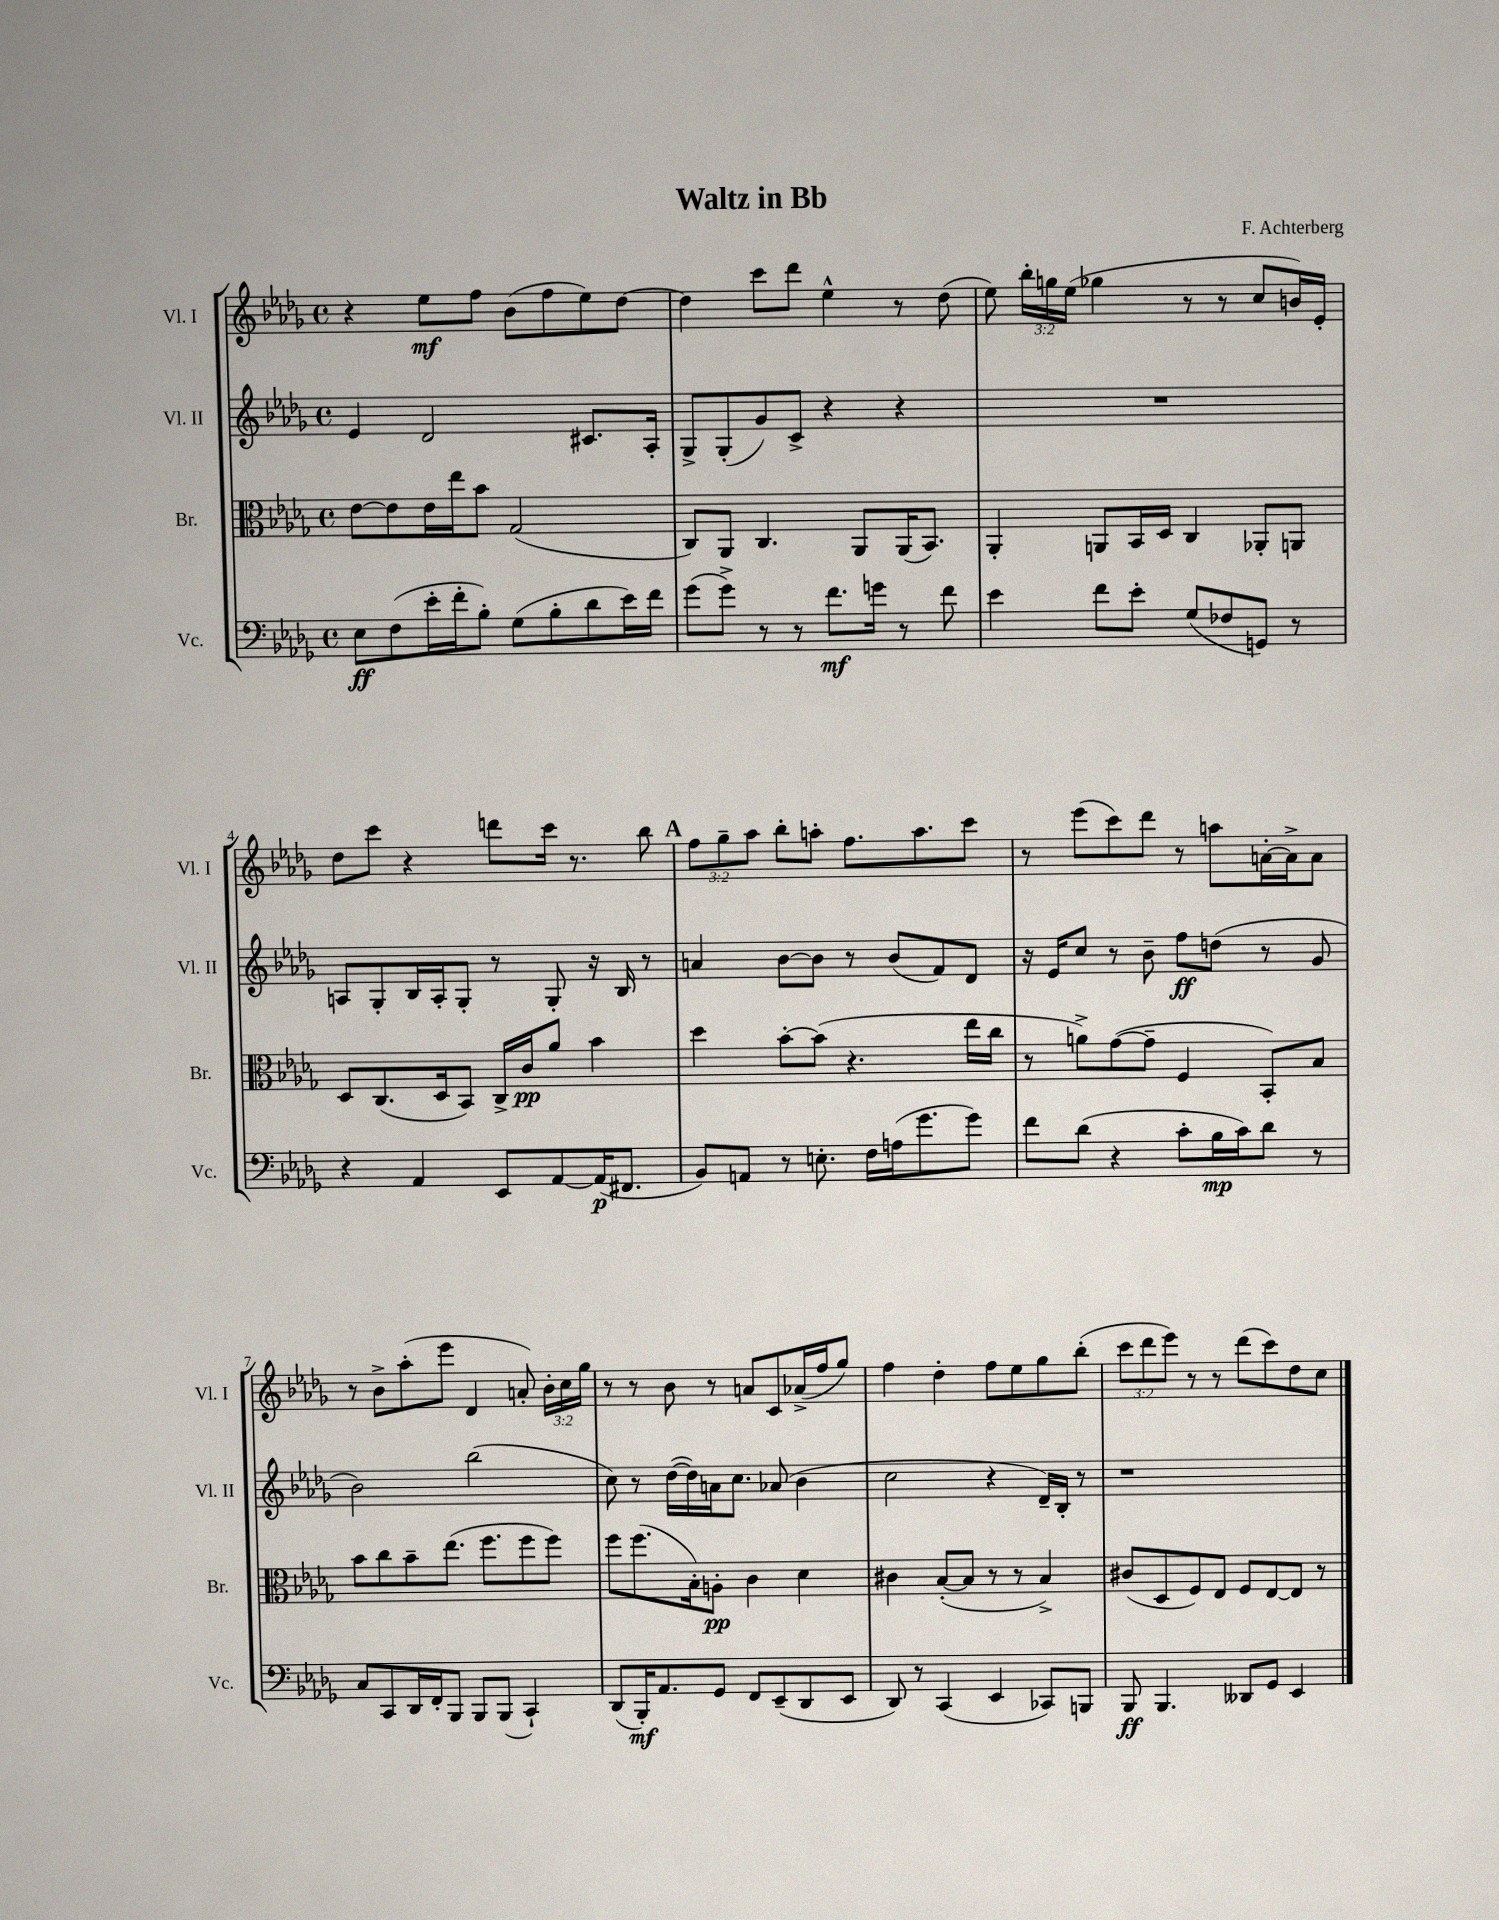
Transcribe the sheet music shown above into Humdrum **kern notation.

**kern	**dynam	**kern	**dynam	**kern	**dynam	**kern	**dynam
*part4	*part4	*part3	*part3	*part2	*part2	*part1	*part1
*staff4	*staff4	*staff3	*staff3	*staff2	*staff2	*staff1	*staff1
*I"Vc.	*	*I"Br.	*	*I"Vl. II	*	*I"Vl. I	*
*I'Vc.	*	*I'Br.	*	*I'Vl. II	*	*I'Vl. I	*
*clefF4	*	*clefC3	*	*clefG2	*	*clefG2	*
*k[b-e-a-d-g-]	*	*k[b-e-a-d-g-]	*	*k[b-e-a-d-g-]	*	*k[b-e-a-d-g-]	*
*M4/4	*	*M4/4	*	*M4/4	*	*M4/4	*
*met(c)	*	*met(c)	*	*met(c)	*	*met(c)	*
=1	=1	=1	=1	=1	=1	=1	=1
8E-\L	ff	[8e-\L	.	4e-/	.	4r	.
(8F\	.	8e-\]	.	.	.	.	.
16e-'\L	.	16e-\L	.	2d-/	.	8ee-\L	mf
16f'\J	.	16ee-\J	.	.	.	.	.
8B-'\J)	.	8b-\J	.	.	.	8ff\J	.
(8G-\L	.	(2G-/	.	.	.	(8b-\L	.
8B-'\	.	.	.	.	.	8ff\	.
8d-\	.	.	.	8.c#X/L	.	8ee-\)	.
16e-\L)	.	.	.	.	.	[8dd-\J	.
16f\JJ	.	.	.	16A-'/Jk	.	.	.
=2	=2	=2	=2	=2	=2	=2	=2
(8g-\L	.	8C/L)	.	8G-^/L	.	4dd-\]	.
8g-^\J)	.	8AA-/J	.	(8G-'/	.	.	.
8r	.	4.C/	.	8g-/)	.	8ccc\L	.
8r	.	.	.	8c^/J	.	8ddd-\J	.
8.f\L	mf	.	.	4r	.	4ee-^^\	.
.	.	8AA-/L	.	.	.	.	.
16gn\Jk	.	.	.	.	.	.	.
8r	.	(16AA-/K	.	4r	.	8r	.
.	.	8.BB-/J)	.	.	.	.	.
8f\	.	.	.	.	.	(8dd-\	.
=3	=3	=3	=3	=3	=3	=3	=3
4e-\	.	4AA-'/	.	1r	.	8ee-\)	.
.	.	.	.	.	.	24bb-'\LL	.
.	.	.	.	.	.	24ggn\	.
.	.	.	.	.	.	(24ee-\JJ	.
8f\L	.	8AAn/L	.	.	.	4gg-X\	.
8e-'\J	.	16BB-/L	.	.	.	.	.
.	.	16D-/JJ	.	.	.	.	.
(8G-/L	.	4C/	.	.	.	8r	.
8F-X/	.	.	.	.	.	8r	.
8GGn/J)	.	8AA-X'/L	.	.	.	8cc/L	.
8r	.	8AAn/J	.	.	.	16bn/L)	.
.	.	.	.	.	.	16e-'/JJ	.
!!LO:LB:g=z
=4	=4	=4	=4	=4	=4	=4	=4
4r	.	8D-/L	.	8An/L	.	8dd-\L	.
.	.	(8.C/	.	8G-'/	.	8ccc\J	.
4AA-/	.	.	.	16B-/L	.	4r	.
.	.	16D-/k	.	16A'/J	.	.	.
.	.	8BB-/J)	.	8G-'/J	.	.	.
8EE-/L	.	16C^/LL	.	8r	.	8dddn\L	.
.	.	16c/J	pp	.	.	.	.
[8AA-/	.	8a-/J	.	8G-'/	.	16ccc\Jk	.
.	.	.	.	.	.	8.r	.
(16AA-/K]	p	4b-\	.	16r	.	.	.
8.FF#X/J	.	.	.	16B-/	.	.	.
.	.	.	.	8r	.	8bb-\	.
!!LO:REH:place=s1:t=A
=5	=5	=5	=5	=5	=5	=5	=5
8BB-/L)	.	4dd-\	.	4an/	.	12ff\L	.
.	.	.	.	.	.	12gg-~\	.
8AAn/J	.	.	.	.	.	.	.
.	.	.	.	.	.	12aa-\J	.
8r	.	[8b-'\L	.	[8b-\L	.	8bb-'\L	.
8.En'\	.	(8b-\J]	.	8b-\J]	.	8aan'\J	.
.	.	4.r	.	8r	.	8.ff\L	.
16F\LL	.	.	.	.	.	.	.
(16An\J	.	.	.	(8b-/L	.	.	.
8.g-\	.	.	.	.	.	8.aa\	.
.	.	.	.	8f/)	.	.	.
8g-\J)	.	16ee-\LL	.	8d-/J	.	8ccc\J	.
.	.	16cc\JJ	.	.	.	.	.
=6	=6	=6	=6	=6	=6	=6	=6
8f\L	.	8r	.	16r	.	8r	.
.	.	.	.	16e-/KL	.	.	.
(8d-\J	.	8an^\L)	.	8cc/J	.	(8eee-\L	.
4r	.	([8g-\	.	8r	.	8ccc\)	.
.	.	8g-~\J]	.	8b-~\	.	8ddd-\J	.
8c'\L	.	4F/	.	8ff\L	ff	8r	.
16B-\L	mp	.	.	(8ddn\J	.	8aan\L	.
16c\J)	.	.	.	.	.	.	.
8d-\J	.	8BB-'/L)	.	8r	.	[16an'\L	.
.	.	.	.	.	.	16a^\J]	.
8r	.	8B-/J	.	8g-/	.	8a\J	.
!!LO:LB:g=z
=7	=7	=7	=7	=7	=7	=7	=7
8C/L	.	8b-\L	.	2b-\)	.	8r	.
8CC/	.	8cc\	.	.	.	8b-^\L	.
16DD-/L	.	8b-~\	.	.	.	(8aa-'\	.
16FF'/J	.	.	.	.	.	.	.
8BBB-/J	.	(8.ee-\J	.	.	.	8eee-\J	.
8BBB-/L	.	.	.	(2bb-\	.	4d-/	.
.	.	8.ff\L	.	.	.	.	.
(8BBB-/J	.	.	.	.	.	.	.
4CC`/)	.	8ff\	.	.	.	8an'/)	.
.	.	8ff\J)	.	.	.	24b-'\LL	.
.	.	.	.	.	.	24cc\	.
.	.	.	.	.	.	24gg-\JJ	.
=8	=8	=8	=8	=8	=8	=8	=8
(8DD-/L	.	8ff\L	.	8cc\)	.	8r	.
16BBB-'/K)	mf	(8.ff\	.	8r	.	8r	.
8.AA-/	.	.	.	.	.	.	.
.	.	.	.	([16dd-\LL	.	8b-\	.
.	.	16B-'\k)	.	16dd-\])	.	.	.
8GG-/J	.	8An'\J	pp	16an\J	.	8r	.
.	.	.	.	8.cc\J	.	.	.
8FF/L	.	4c\	.	.	.	8an/L	.
(8EE-~/	.	.	.	(8a-X/	.	8c/	.
8DD-/	.	4d-\	.	4b-\	.	(16a-X^/L	.
.	.	.	.	.	.	16ff/J	.
8EE-/J	.	.	.	.	.	8gg-/J)	.
=9	=9	=9	=9	=9	=9	=9	=9
8DD-/)	.	4c#X\	.	2cc\	.	4ff\	.
8r	.	.	.	.	.	.	.
(4CC/	.	([8B-'/L	.	.	.	4dd-'\	.
.	.	8B-/J]	.	.	.	.	.
4EE-/	.	8r	.	4r	.	8ff\L	.
.	.	8r	.	.	.	8ee-\	.
8CC-X/L)	.	4B-^/)	.	16d-~/LL)	.	8gg-\	.
.	.	.	.	16B-'/JJ	.	.	.
8BBBn/J	.	.	.	8r	.	(8bb-'\J	.
=10	=10	=10	=10	=10	=10	=10	=10
8BBB-/	ff	(8c#X/L	.	1r	.	12ccc\L	.
.	.	.	.	.	.	12ddd-\	.
4.BBB-/	.	8D-/	.	.	.	.	.
.	.	.	.	.	.	12eee-\J)	.
.	.	8F/)	.	.	.	8r	.
.	.	8E-/J	.	.	.	8r	.
8DD--X/L	.	8F/L	.	.	.	(8ddd-\L	.
8GG-/J	.	[8E-/	.	.	.	8ccc\)	.
4EE-/	.	8E-/J]	.	.	.	8dd-\	.
.	.	8r	.	.	.	8cc\J	.
==	==	==	==	==	==	==	==
*-	*-	*-	*-	*-	*-	*-	*-
